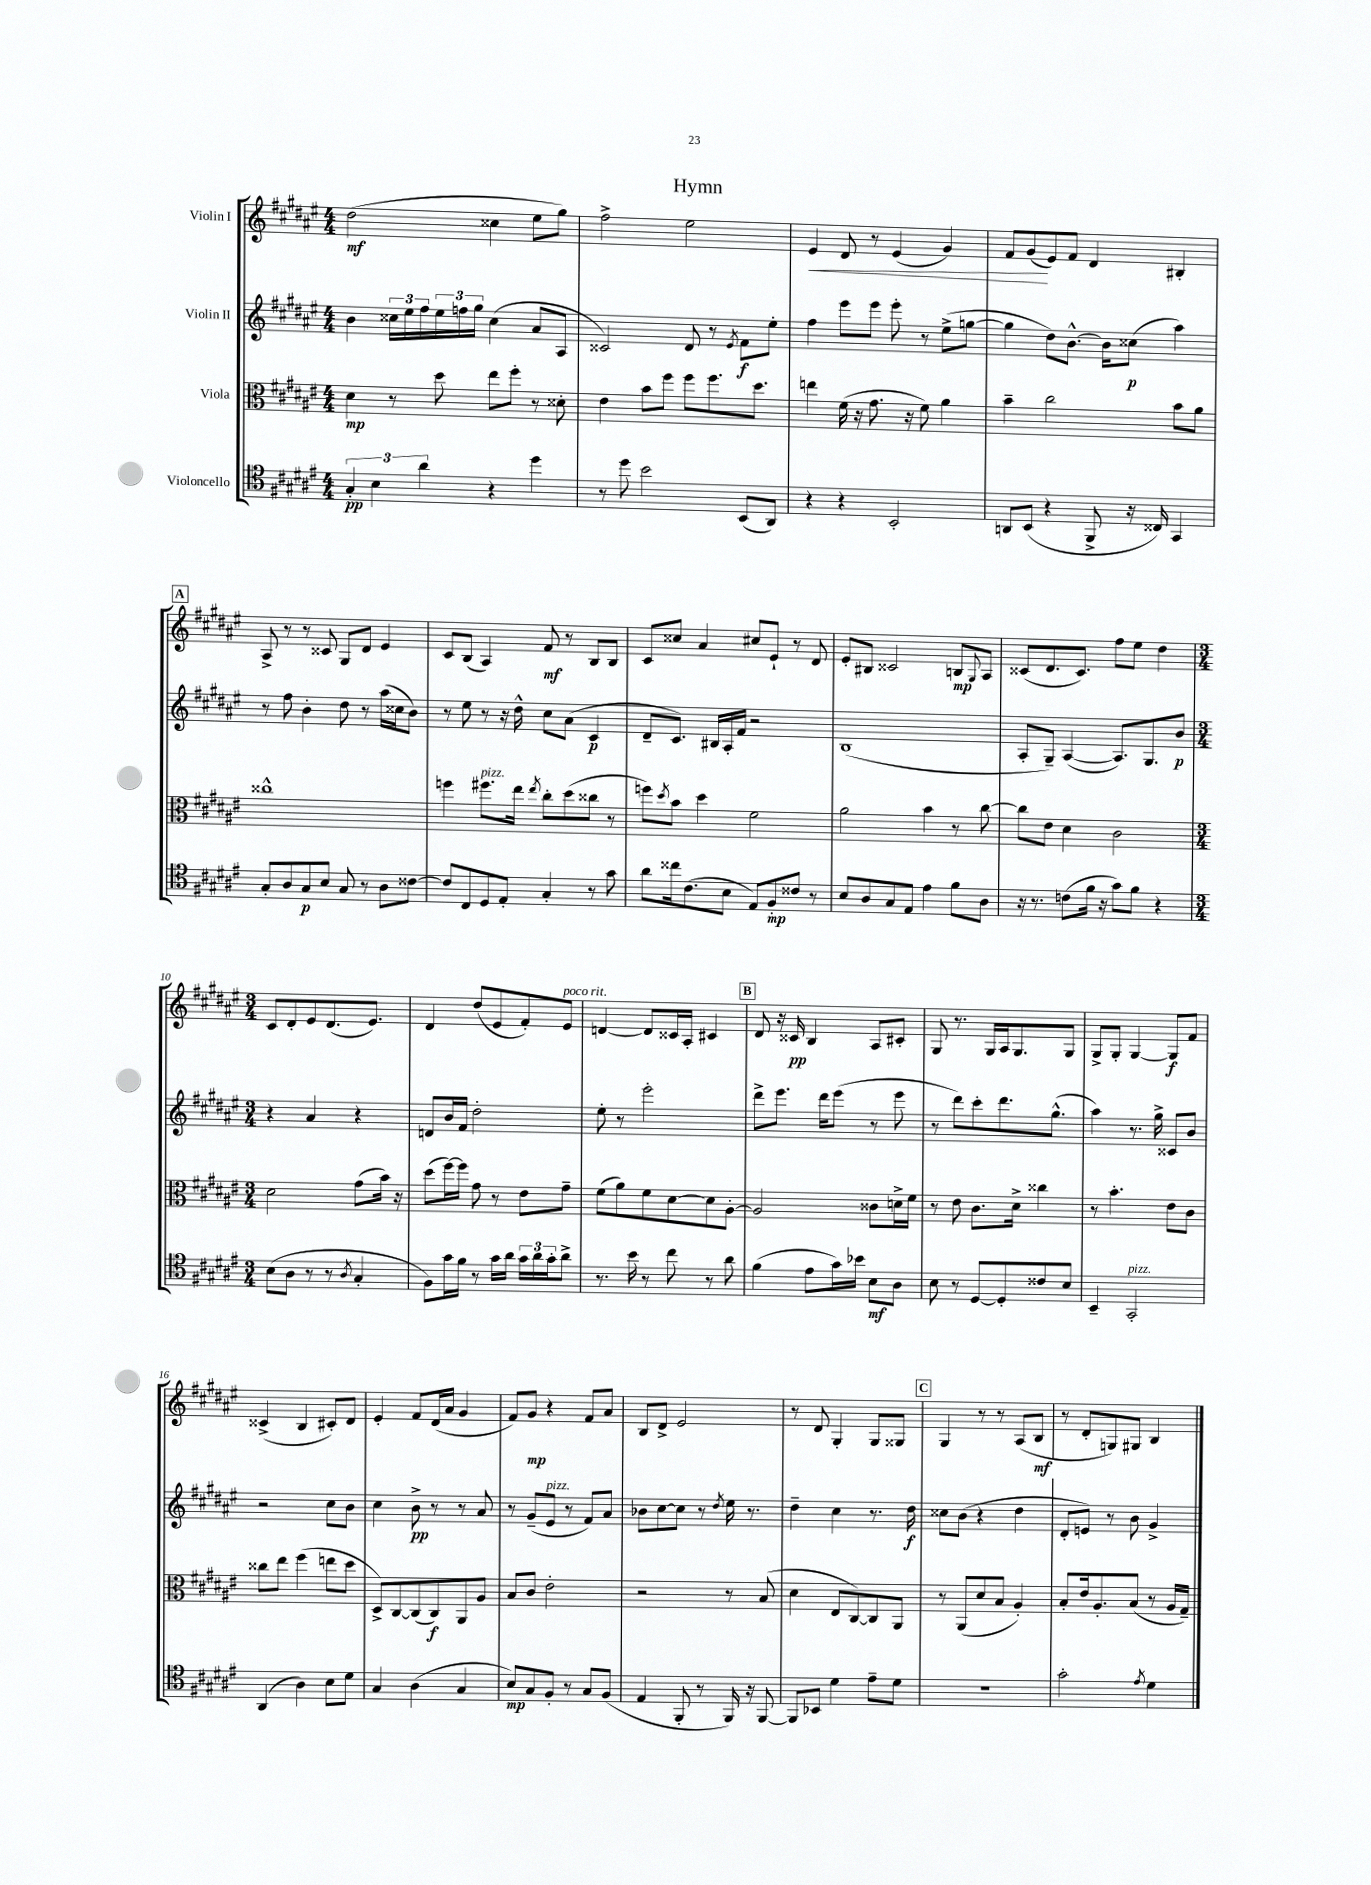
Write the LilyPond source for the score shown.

\header { title = "Hymn" }
<<
\new StaffGroup <<
\new Staff = "s0" \with { instrumentName = "Violin I" } {
    \clef treble \key fis \major \numericTimeSignature \time 4/4
    dis''2\mf( cisis''4 eis''8 gis''8) |
    fis''2-> eis''2 |
    eis'4\< dis'8 r8 eis'4( gis'4) |
    fis'8 gis'8\!( eis'8) fis'8 dis'4 bis4-. |
    \mark \markup { \box "A" } ais8-> r8 r8 cisis'8 gis8 dis'8 eis'4 |
    cis'8 b8( ais4) fis'8\mf r8 b8 b8 |
    cis'8 cisis''8 ais'4 cis''8 eis'8-! r8 dis'8 |
    eis'8-. bis8 cisis'2 b8\mp \appoggiatura { gis8 } ais8 |
    cisis'8( dis'8. cisis'8.) fis''8 eis''8 dis''4 |
    \numericTimeSignature \time 3/4 cis'8 dis'8-. eis'8 dis'8.( eis'8.) |
    dis'4 dis''8( eis'8 fis'8-.) eis'8^\markup { \italic "poco rit." } |
    d'4~ d'8 cisis'16 ais16-. cis'4 |
    \mark \markup { \box "B" } dis'8 r16 cisis'16\pp b4 ais8 cis'8-. |
    gis8 r8. gis16 ais16 gis8. gis8 |
    gis8-> gis8-. gis4~ gis8\f fis'8 |
    cisis'4->( b4 cis'8-.) dis'8 |
    eis'4-. fis'8 dis'16( ais'16 gis'4 |
    fis'8) gis'8\mp r4 fis'8 ais'8 |
    b8 dis'8-> eis'2 |
    r8 dis'8 gis4-. gis8 gisis8 |
    \mark \markup { \box "C" } gis4 r8 r8 ais8( b8\mf |
    r8 dis'8-. g8) gis8 b4 \bar "|." |
}
\new Staff = "s1" \with { instrumentName = "Violin II" } {
    \clef treble \key fis \major \numericTimeSignature \time 4/4
    b'4 \tuplet 3/2 { cisis''16 eis''16 fis''16 } \tuplet 3/2 { eis''16 f''16 gis''16 } cisis''4( ais'8 ais8 |
    cisis'2) dis'8 r8 \acciaccatura { eis'8 } fis'8\f eis''8-. |
    fis''4 eis'''8 eis'''8 eis'''8-. r8 eis''8->( g''8~ |
    g''4 dis''8) b'8.~-^ b'16 cisis''8\p( ais''4) |
    \mark \markup { \box "A" } r8 fis''8 b'4-. dis''8 r8 ais''16( cisis''16 b'8) |
    r8 eis''8 r8 r16 dis''16-^ cis''8 ais'8( cis'4\p |
    dis'8-- cis'8.) bis16 ais16-. fis'16 r2 |
    b1( |
    ais8-. gis8--) ais4~( ais8.) gis8. b'8\p |
    \numericTimeSignature \time 3/4 r4 ais'4 r4 |
    d'8 b'16 fis'16 dis''2-. |
    eis''8-. r8 eis'''2-. |
    \mark \markup { \box "B" } dis'''8-> eis'''8. dis'''16 eis'''8( r8 eis'''8 |
    r8 dis'''8) cis'''8-. dis'''8. gis''8.-^( |
    ais''4) r8. gis''16-> cisis'8 b'8 |
    r2 cis''8 b'8 |
    cis''4 b'8->\pp r8 r8 ais'8 |
    r8 gis'8--( eis'8^\markup { \italic "pizz." } r8 fis'8) ais'8 |
    bes'8 cis''8~ cis''8 r8 \acciaccatura { dis''8 } eis''16 r8. |
    dis''4-- cis''4 r8. dis''16\f |
    \mark \markup { \box "C" } cisis''8 b'8( r4 dis''4 |
    dis'8-. e'8) r8 b'8 gis'4-> \bar "|." |
}
\new Staff = "s2" \with { instrumentName = "Viola" } {
    \clef alto \key fis \major \numericTimeSignature \time 4/4
    dis'4\mp r8 dis''8 eis''8 fis''8-. r8 disis'8-. |
    eis'4 b'8 fis''8 fis''8 fis''8. dis''8. |
    e''4 fis'16( r16 gis'8. r16 fis'8) ais'4 |
    b'4-- cis''2 b'8 ais'8 |
    \mark \markup { \box "A" } cisis''1-^ |
    f''4 fis''8.^\markup { \italic "pizz." } eis''16 \acciaccatura { eis''8 } cis''8-. dis''8( cisis''8 r8 |
    f''8) \acciaccatura { dis''8 } b'8 dis''4 fis'2 |
    ais'2 b'4 r8 cis''8~ |
    cis''8 eis'8 dis'4 cis'2 |
    \numericTimeSignature \time 3/4 dis'2 gis'8( b'16) r16 |
    dis''8( fis''16~) fis''16 gis'8 r8 eis'8 gis'8-- |
    fis'8( ais'8) fis'8 dis'8~ dis'8 ais8~-. |
    \mark \markup { \box "B" } ais2 cisis'8 d'16-> fis'16 |
    r8 eis'8 cis'8. dis'16-> cisis''4 |
    r8 b'4.-. eis'8 cis'8 |
    cisis''8 eis''8 fis''4( e''8 dis''8 |
    dis8->) cis8~ cis8( cis8\f) ais,8 ais8 |
    b8 cis'8 eis'2-. |
    r2 r8 b8( |
    dis'4 eis8 cis8~) cis8 ais,8 |
    \mark \markup { \box "C" } r8 ais,8( dis'8 b8 ais4-.) |
    b8-. eis'16 ais8.-. b8( r8 ais16 gis16--) \bar "|." |
}
\new Staff = "s3" \with { instrumentName = "Violoncello" } {
    \clef tenor \key fis \major \numericTimeSignature \time 4/4
    \tuplet 3/2 { gis4-.\pp b4 ais'4 } r4 dis''4 |
    r8 dis''8 b'2 b,8( ais,8) |
    r4 r4 b,2-. |
    a,8 b,8( r4 fis,8-> r16 cisis16) gis,4 |
    \mark \markup { \box "A" } gis8-. ais8 gis8\p b8 gis8 r8 ais8 cisis'8~ |
    cisis'8 cis8 dis8 eis8-. gis4-. r8 gis'8 |
    ais'8 cisis''16 cis'8.( b8 eis8) fis8-.\mp cisis'8 r8 |
    b8 ais8 gis8 eis8 eis'4 fis'8 ais8 |
    r16 r8. c'8( fis'16 r16 gis'8) fis'8 r4 |
    \numericTimeSignature \time 3/4 b8( ais8 r8 r8 \acciaccatura { ais8 } gis4-. |
    fis8) gis'16 fis'16 r8 gis'16 ais'16 \tuplet 3/2 { gis'16 ais'16 gis'16-. } ais'8-> |
    r8. b'16 r8 cis''8 r8 ais'8 |
    \mark \markup { \box "B" } fis'4( eis'8 gis'16) bes'16 b8\mf ais8 |
    b8 r8 dis8~ dis8-. cisis'8 b8 |
    b,4-- gis,2-.^\markup { \italic "pizz." } |
    ais,4( ais4) b8 dis'8 |
    gis4 ais4( gis4 |
    b8\mp) gis8 fis8-. r8 gis8 fis8( |
    eis4 fis,8-. r8 fis,16) r16 fis,8~ |
    fis,8 bes,8 dis'4 eis'8-- dis'8 |
    \mark \markup { \box "C" } R2. |
    gis'2-. \acciaccatura { eis'8 } dis'4 \bar "|." |
}
>>
>>
